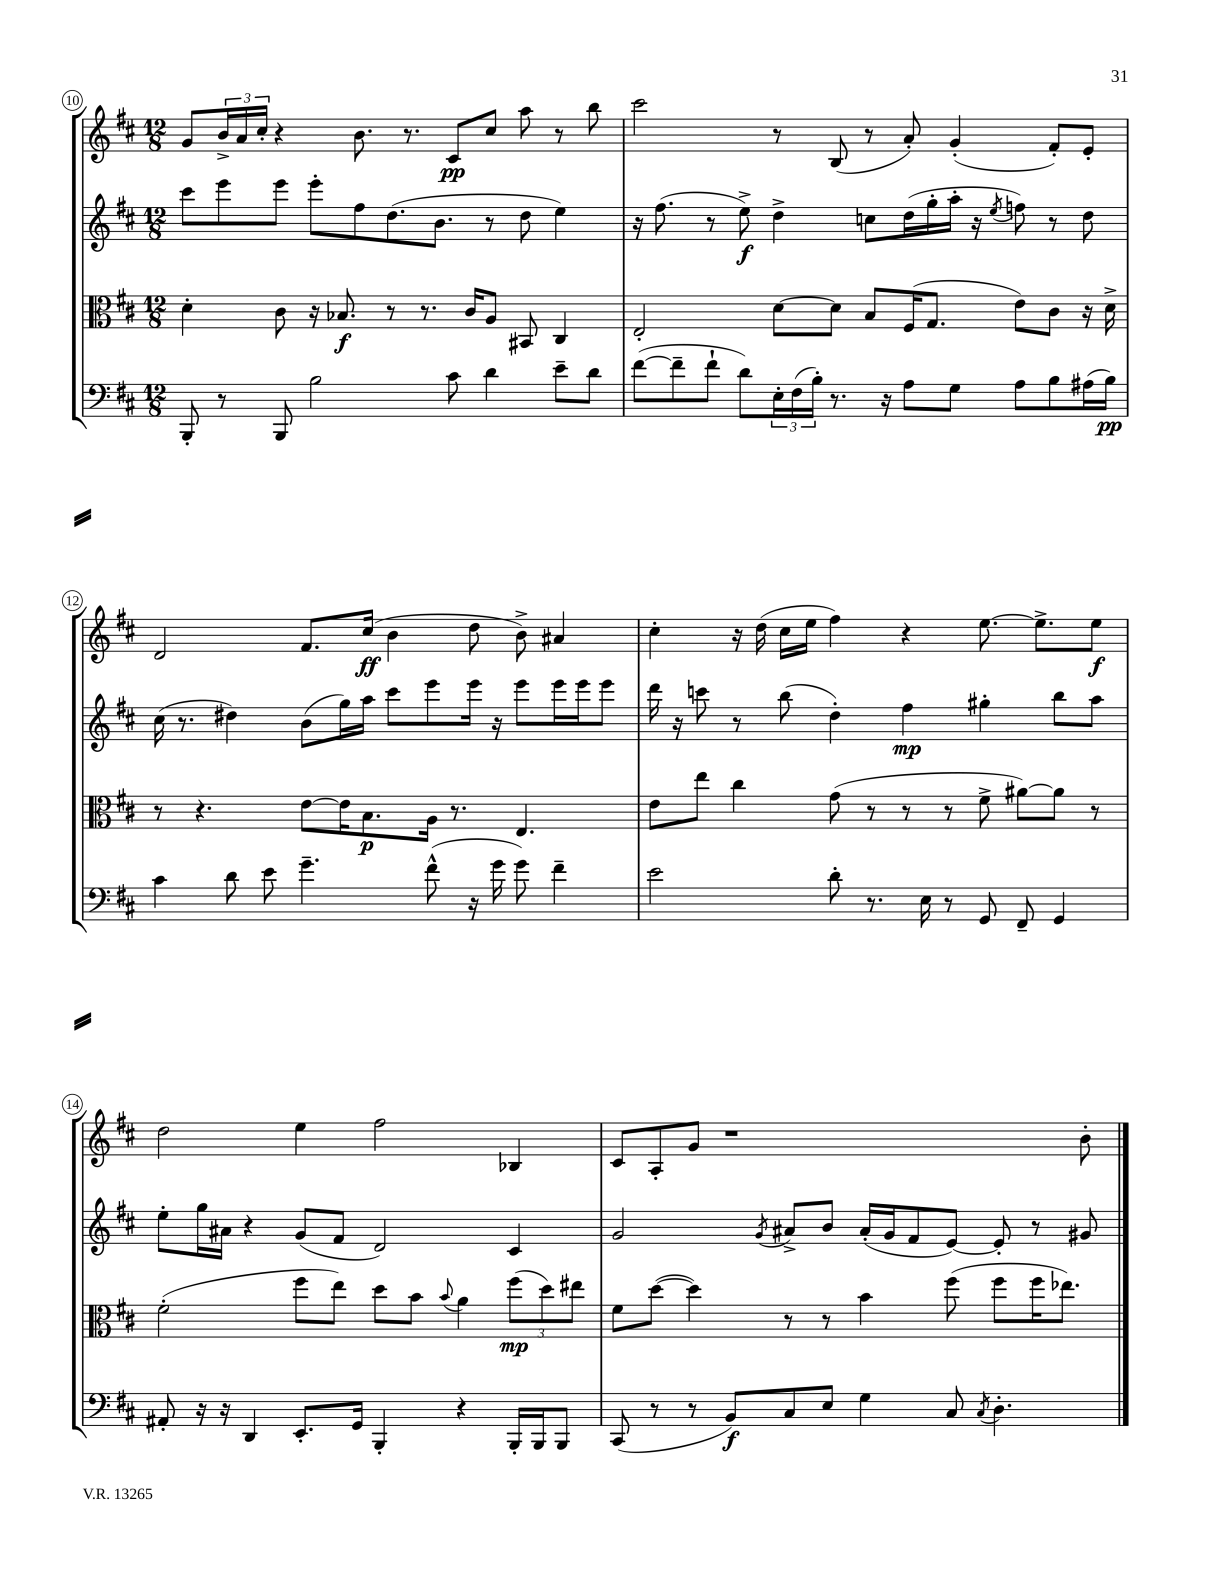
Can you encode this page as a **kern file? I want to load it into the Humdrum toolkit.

**kern	**kern	**kern	**kern
*staff4	*staff3	*staff2	*staff1
*clefF4	*clefC3	*clefG2	*clefG2
*k[f#c#]	*k[f#c#]	*k[f#c#]	*k[f#c#]
*M12/8	*M12/8	*M12/8	*M12/8
8BBB'	4d'	8ccc#	8g
8r	.	8eee	24b^
.	.	.	24a
.	.	.	24cc#'
8BBB	8c#	8eee	4r
2B	16r	8eee'	.
.	8.B-	.	.
.	.	8ff#	8.b
.	8r	(8.dd	.
.	.	.	8.r
.	8.r	.	.
.	.	8.b	.
8c#	.	.	8c#
.	16c#	.	.
4d	8A	8r	8cc#
.	8BB#	8dd	8aa
8e~	4C#	4ee)	8r
8d	.	.	8bb
=	=	=	=
([8f#	2E'	16r	2ccc#
.	.	(8.ff#	.
8f#~]	.	.	.
8f#`	.	8r	.
8d)	.	8ee^)	.
24E'	[8d	4dd^	8r
(24F#	.	.	.
24B')	.	.	.
8.r	8d]	.	(8B
.	8B	8cc	8r
16r	.	.	.
8A	(16F#	(16dd	8a')
.	8.G	16gg'	.
8G	.	16aa'	(4g'
.	.	16r	.
.	.	8qee	.
8A	8e)	8ff)	.
8B	8c#	8r	8f#')
(16A#	16r	8dd	8e'
16B)	16d^	.	.
=	=	=	=
4c#	8r	(16cc#	2d
.	.	8.r	.
.	4.r	.	.
8d	.	4dd#)	.
8e	.	.	.
4.g~	[8e	(8b	8.f#
.	16e]	16gg)	.
.	8.B	16aa	(16cc#
.	.	8ccc#	4b
(8f#^^	16A	8eee	.
.	8.r	.	.
16r	.	16eee	8dd
16g	.	16r	.
8g)	4.E	8eee	8b^)
4f#~	.	16eee	4a#
.	.	16eee	.
.	.	8eee	.
=	=	=	=
2e	8e	16ddd	4cc#'
.	.	16r	.
.	8ee	8ccc	.
.	4cc#	8r	16r
.	.	.	(16dd
.	.	(8bb	16cc#
.	.	.	16ee
8d'	(8g	4dd')	4ff#)
8.r	8r	.	.
.	8r	4ff#	4r
16E	.	.	.
8r	8r	.	.
8GG	8f#^	4gg#'	[8.ee
8FF#~	[8a#)	.	.
.	.	.	8.ee^]
4GG	8a#]	8bb	.
.	8r	8aa	8ee
=	=	=	=
8AA#'	(2f#'	8ee'	2dd
16r	.	16gg	.
16r	.	16a#	.
4DD	.	4r	.
8.EE'	8ff#	(8g	4ee
.	8ee)	8f#	.
16GG	.	.	.
4BBB'	8dd	2d)	2ff#
.	8b	.	.
.	8qqb	.	.
4r	4a	.	.
16BBB'	(12ff#	4c#	4B-
16BBB	.	.	.
.	12dd)	.	.
8BBB	.	.	.
.	12ee#	.	.
=	=	=	=
(8CC#	8f#	2g	8c#
8r	([8dd	.	8A'
8r	4dd])	.	8g
8BB)	.	.	1r
.	.	8qg	.
8C#	8r	8a#^	.
8E	8r	8b	.
4G	4b	(16a#'	.
.	.	16g	.
.	.	8f#	.
8C#	(8ff#	[8e)	.
8qC#	.	.	.
4.D'	8ff#	8e']	.
.	16ff#	8r	.
.	8.ee-)	.	.
.	.	8g#	8b'
==	==	==	==
*-	*-	*-	*-
